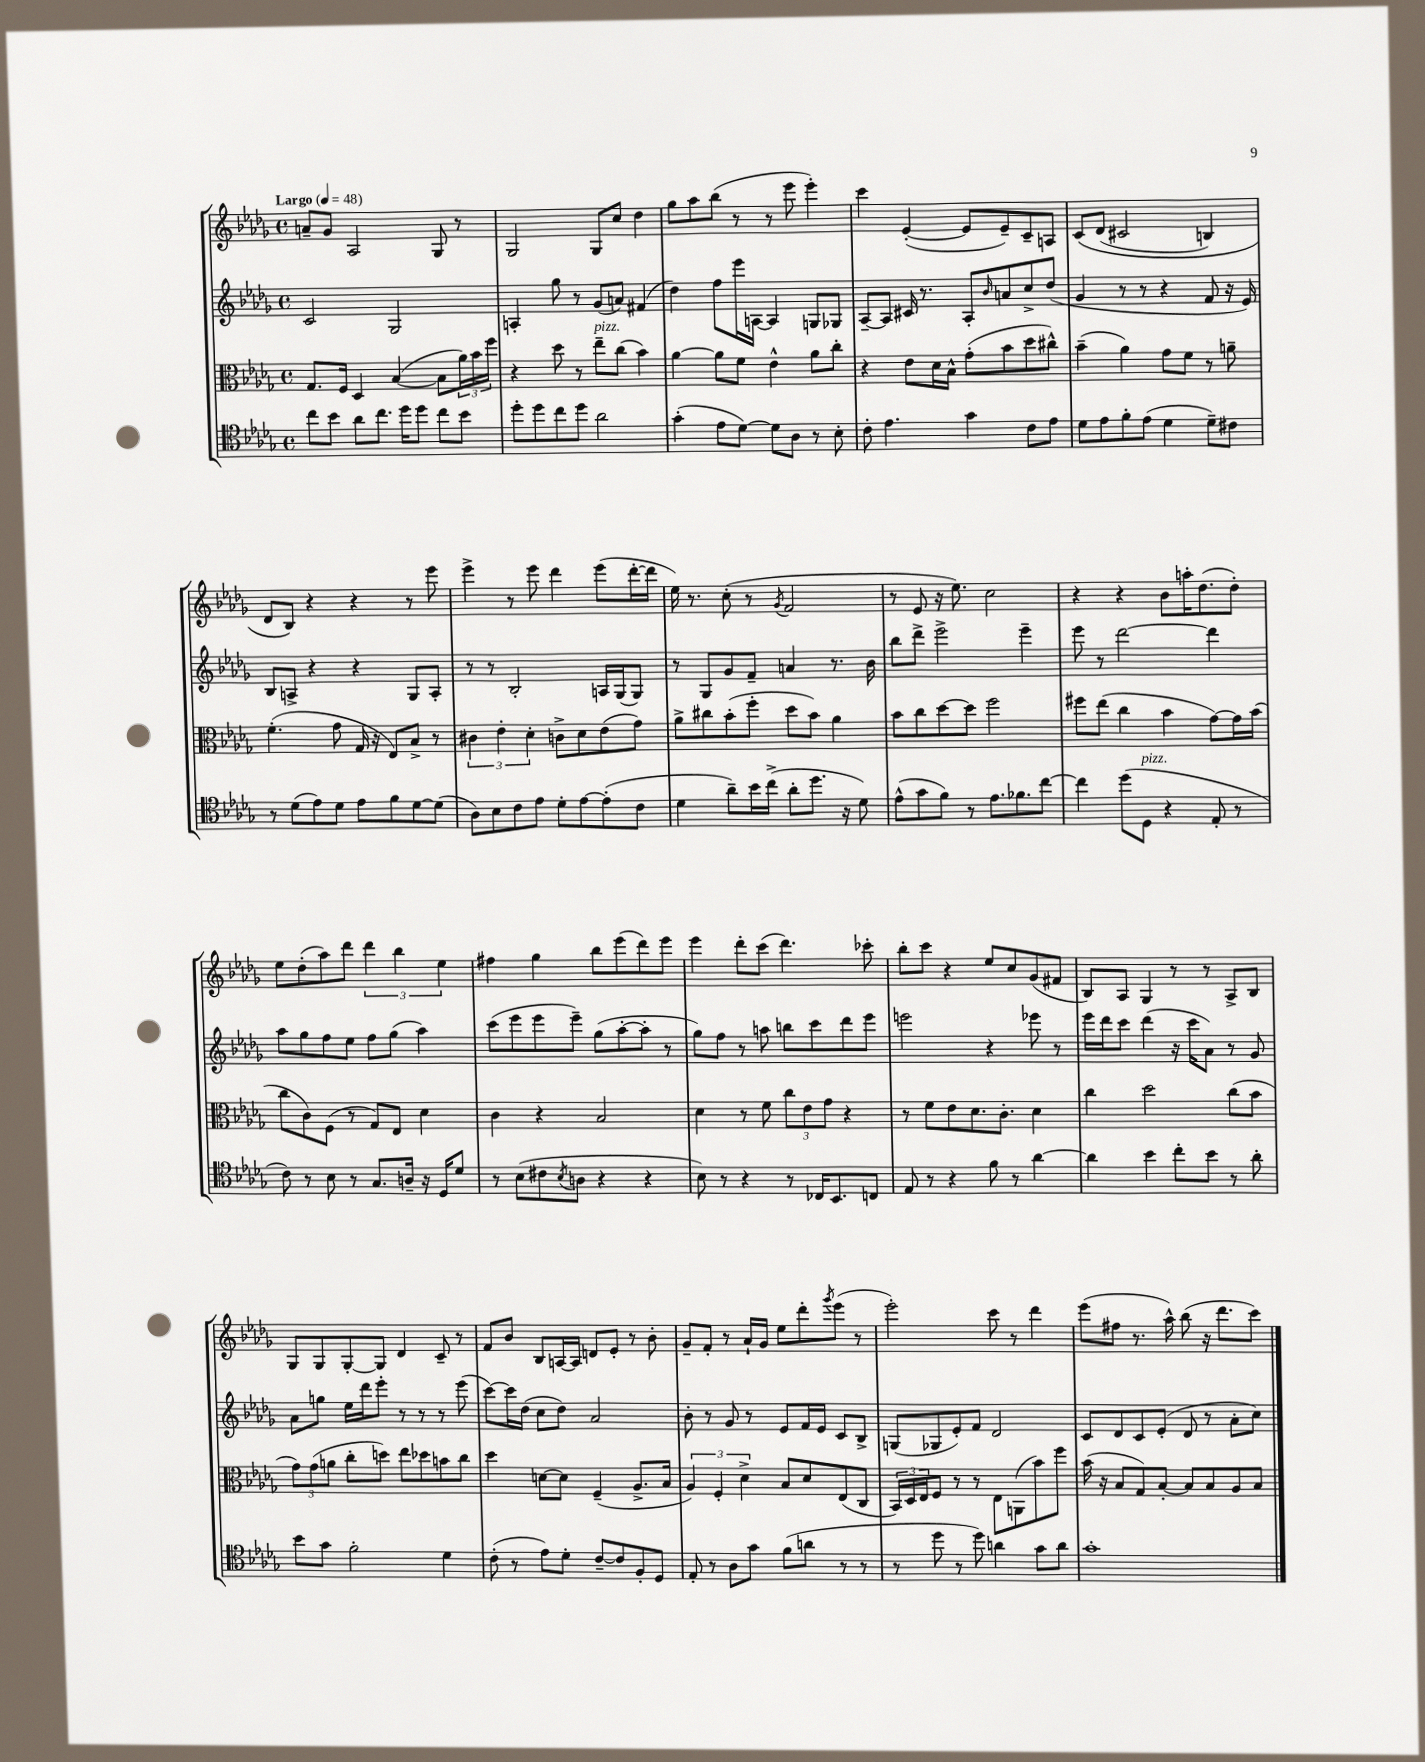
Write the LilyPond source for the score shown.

<<
\new StaffGroup <<
\new Staff = "s0" {
    \clef treble \key des \major \defaultTimeSignature \time 4/4 \tempo "Largo" 4 = 48
    a'8-- ges'8 aes2 ges8 r8 |
    ges2 ges8 c''8 des''4 |
    ges''8 aes''8 bes''8( r8 r8 ees'''8 ees'''4-.) |
    c'''4 ees'4~-.( ees'8 ees'8--) c'8-- a8 |
    c'8\( des'8( cis'2 b4) |
    des'8 bes8\) r4 r4 r8 ees'''8 |
    ees'''4-> r8 ees'''8 des'''4 ees'''8( des'''16~-. des'''16 |
    ees''16) r8. c''8-.( r8 \acciaccatura { ges'8 } f'2 |
    r8 ees'8 r16 ees''8.) c''2 |
    r4 r4 bes'8 a''16-. des''8.( des''8-.) |
    ees''8 des''8-.( aes''8) des'''8 \tuplet 3/2 { des'''4 bes''4 ees''4 } |
    fis''4 ges''4 bes''8 ees'''8( des'''8) ees'''8 |
    ees'''4 des'''8-. c'''8( des'''4.) ces'''8-. |
    bes''8-. c'''8 r4 ees''8 c''8 ges'8( fis'8 |
    bes8) aes8 ges4 r8 r8 aes8-> bes8 |
    ges8 ges8 ges8~-. ges8 des'4 c'8-- r8 |
    f'8 bes'8 bes8 a16~ a16 d'8 ees'8-. r8 bes'8-. |
    ges'8-- f'8-. r8 aes'16-! ges'16 ees''8 des'''8-. \acciaccatura { ges'''8 } ees'''8( r8 |
    ees'''2-.) c'''8 r8 des'''4 |
    ees'''8( fis''8 r8. aes''16-^) bes''8( r16 des'''8. c'''8) \bar "|." |
}
\new Staff = "s1" {
    \clef treble \key des \major \defaultTimeSignature \time 4/4
    c'2 ges2 |
    a4-. ges''8 r8 ges'8( a'8) fis'4( |
    des''4) f''8 ees'''16 a16~ a4 g8 ges8 |
    aes8~-- aes8 cis'16 r8. aes8-. \grace { bes'16 } a'8 c''8-> des''8( |
    ges'4 r8 r8 r4 f'8 r16 ees'16) |
    bes8 a8-> r4 r4 ges8 a8-. |
    r8 r8 bes2-. a16 ges16( ges8) |
    r8 ges8 ges'8 f'8-- a'4 r8. bes'16 |
    bes''8 des'''8-> ees'''2-> ees'''4-- |
    ees'''8 r8 des'''2~ des'''4 |
    aes''8 ges''8 f''8 ees''8 f''8 ges''8( aes''4) |
    c'''8( ees'''8 ees'''8 ees'''8--) ges''8( aes''8~-. aes''8-. r8 |
    ges''8) f''8 r8 a''8 b''8 c'''8 des'''8 ees'''8 |
    e'''2 r4 ees'''8 r8 |
    ees'''16 des'''16 c'''8 des'''4( r16 c'''16 aes'8) r8 ges'8 |
    aes'8 g''8 ees''16 des'''16 ees'''8-. r8 r8 r8 ees'''8( |
    c'''8~) c'''16 des''16( c''8 des''8) aes'2 |
    bes'8-. r8 ges'8 r8 ees'8 f'16 ees'16 c'8 bes8-> |
    g8( ges8 ees'8-.) f'8 des'2 |
    c'8 des'8 c'8 ees'8-.( des'8 r8 aes'8-. c''8) \bar "|." |
}
\new Staff = "s2" {
    \clef alto \key des \major \defaultTimeSignature \time 4/4
    ges8. f16 des4 bes4~( bes8 \tuplet 3/2 { aes'16) bes'16 f''16 } |
    r4 des''8 r8 ees''8--^\markup { \italic "pizz." } c''8( bes'4) |
    aes'4~ aes'8 f'8 ees'4-^ aes'8 c''8-. |
    r4 ees'8 des'16 bes16-^ ges'8-.( bes'8 des''8 cis''8-^) |
    bes'4--( aes'4) ges'8 f'8 r8 a'8-- |
    f'4.-.( ges'8 ges16 r16 ees8) bes8-> r8 |
    \tuplet 3/2 { cis'4 ees'4-. des'4-. } c'8-> des'8 ees'8( ges'8) |
    aes'8-> cis''8 bes'8-.( f''8-. des''8 bes'8) aes'4 |
    bes'8 c''8 des''8~ des''8 f''2 |
    fis''8 ees''8( c''4 bes'4 ges'8~) ges'16 bes'16( |
    c''8 c'8) f8( r8 ges8) ees8 des'4 |
    c'4 r4 bes2 |
    des'4 r8 f'8 \tuplet 3/2 { c''8 ees'8 ges'8 } r4 |
    r8 f'8 ees'8 des'8. c'8.-. des'4 |
    c''4 des''2 c''8( bes'8 |
    \tuplet 3/2 { ges'8) ges'8( a'8 } c''8-. d''8) ees''8 des''8 b'8 c''8 |
    des''4 d'8~ d'8 f4--( aes8.-> bes16 |
    \tuplet 3/2 { aes4) f4-. des'4-> } bes8 des'8 ees8( c8 |
    \tuplet 3/2 { bes,16) des16 ees16 } f8 r8 r8 ees8 a,8( bes'8) f''8 |
    bes'16( r16 bes8 ges8) bes8~-. bes8 bes8 aes8 bes8 \bar "|." |
}
\new Staff = "s3" {
    \clef tenor \key des \major \defaultTimeSignature \time 4/4
    c''8 bes'8 aes'8 c''8. des''16 des''8 c''8 bes'8 |
    des''8-. des''8 c''8 des''8 aes'2 |
    ges'4-.( ees'8 des'8~) des'8 aes8 r8 bes8-. |
    c'8-. ees'4. ges'4 c'8 ees'8 |
    des'8 ees'8 f'8-. ees'8( des'4 des'8--) cis'8 |
    r8 des'8( ees'8) des'8 ees'8 f'8 des'8~ des'8( |
    aes8) bes8 c'8 ees'8 des'8-. ees'8~ ees'8-.( c'8 |
    des'4 aes'8--) bes'16 c''16->( aes'8-. des''8. r16 des'8) |
    ees'8-^( ges'8 f'8) r8 ees'8. fes'8. c''8~ |
    c''4 des''8( des8^\markup { \italic "pizz." } r4 ees8-. r8 |
    c'8) r8 bes8 r8 ges8. a16-- r16 des16 des'8 |
    r8 bes8( cis'8 \acciaccatura { bes8 } a8 r4 r4 |
    bes8) r8 r4 r8 ces16 bes,8. c8 |
    ees8 r8 r4 f'8 r8 aes'4~ |
    aes'4 bes'4 c''8-. bes'8 r8 aes'8-. |
    bes'8 ges'8 f'2-. des'4 |
    c'8-.( r8 ees'8) des'8-. c'8~-- c'8 f8-. des8 |
    ees8-. r8 aes8 ges'8 f'8( a'8 r8 r8 |
    r8 des''8 r8 des''8) a'4 ges'8 a'8 |
    ges'1-. \bar "|." |
}
>>
>>
\layout { \context { \Score \remove "Bar_number_engraver" } }
